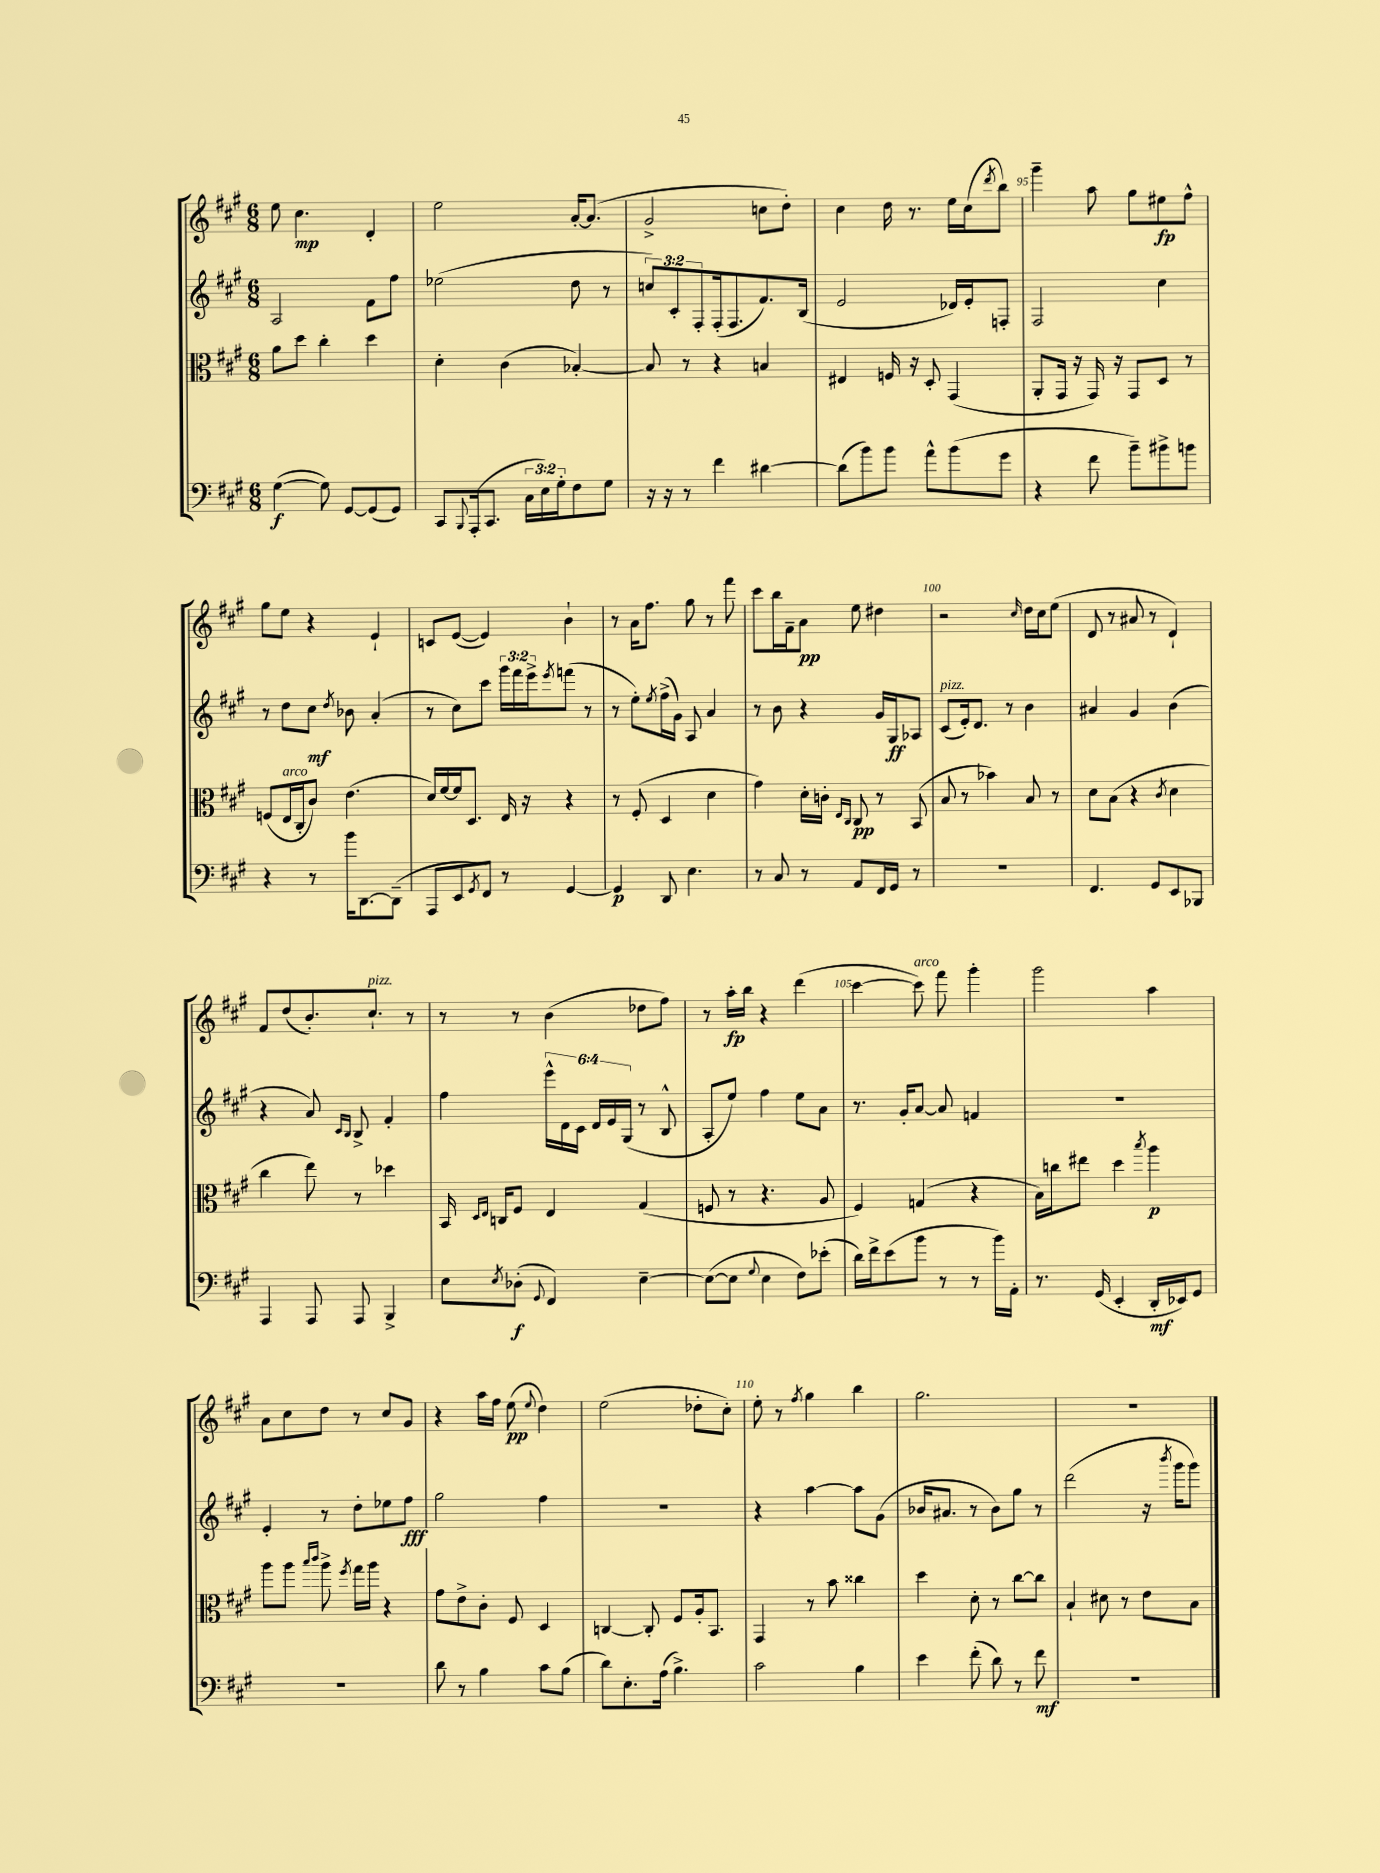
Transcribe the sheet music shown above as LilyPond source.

<<
\new StaffGroup <<
\new Staff = "s0" {
    \clef treble \key a \major \numericTimeSignature \time 6/8
    e''8 cis''4.\mp d'4-. |
    e''2 a'16~-. a'8.( |
    gis'2-> c''8 d''8-.) |
    cis''4 d''16 r8. e''16 cis''16( \acciaccatura { d'''8 } b''8) |
    gis'''4-- a''8 gis''8 eis''8\fp fis''8-^ |
    gis''8 e''8 r4 e'4-! |
    c'8 e'8~( e'4) b'4-! |
    r8 a'16 fis''8. gis''8 r8 fis'''8 |
    cis'''8 b''16 fis'16-- a'8\pp e''8 dis''4 |
    r2 \grace { cis''16 } d''16 cis''16 e''8( |
    d'8 r8 ais'8 r8 d'4-!) |
    fis'8 d''8( b'8.-.) cis''8.-!^\markup { \italic "pizz." } r8 |
    r8 r8 b'4( des''8 fis''8) |
    r8 a''16-.\fp b''16 r4 d'''4( |
    cis'''4~ cis'''8^\markup { \italic "arco" }) fis'''8 gis'''4-. |
    gis'''2 a''4 |
    a'8 cis''8 d''8 r8 cis''8 gis'8 |
    r4 a''16 fis''16 e''8\pp( \appoggiatura { e''8 } d''4) |
    e''2( des''8-. cis''8-.) |
    e''8-. r8 \acciaccatura { fis''8 } gis''4 b''4 |
    gis''2. |
    R2. \bar "|." |
}
\new Staff = "s1" {
    \clef treble \key a \major \numericTimeSignature \time 6/8 \override Staff.TupletNumber.text = #tuplet-number::calc-fraction-text
    a2 fis'8 fis''8 |
    ees''2( d''8 r8 |
    \tuplet 3/2 { c''8) cis'8-. fis8-. } fis16-.( fis8. fis'8.) b16( |
    e'2 des'16) e'16-. f8-. |
    fis2 cis''4 |
    r8 d''8 cis''8\mf \acciaccatura { d''8 } bes'8 a'4-.( |
    r8 cis''8) cis'''8 \tuplet 3/2 { gis'''16 fis'''16 e'''16-> } \acciaccatura { e'''8 } f'''8( r8 |
    r8 e''8-.) \acciaccatura { e''8 } fis''16->( gis'16) a8 a'4 |
    r8 b'8 r4 gis'16 gis16\ff aes8 |
    cis'8^\markup { \italic "pizz." }( e'16-.) d'8. r8 b'4 |
    ais'4 gis'4 b'4( |
    r4 a'8) \grace { cis'16 b16 } b8-> fis'4-. |
    fis''4 \tuplet 6/4 { e'''16-^ d'16 cis'16 d'16 e'16 gis16( } r8 b8-^ |
    a8-. e''8) fis''4 e''8 a'8 |
    r8. gis'16-. a'8~ a'8 f'4 |
    R2. |
    e'4-. r8 d''8-. ees''8 fis''8\fff |
    gis''2 fis''4 |
    r2. |
    r4 a''4~ a''8 gis'8( |
    bes'16 ais'8. r8 bes'8) gis''8 r8 |
    d'''2( r16 \acciaccatura { b'''8 } gis'''16 gis'''8) \bar "|." |
}
\new Staff = "s2" {
    \clef alto \key a \major \numericTimeSignature \time 6/8
    a'8 d''8 cis''4-. d''4 |
    d'4-. cis'4( bes4~-.) |
    bes8 r8 r4 b4 |
    eis4 f16 r16 d8-. gis,4( |
    a,8-. gis,16 r16 gis,16) r16 gis,8 d8 r8 |
    f8( e16^\markup { \italic "arco" } cis16-. cis'8) e'4.( |
    d'16) fis'16~ fis'16 d8. e16 r16 r4 |
    r8 fis8-.( d4 d'4 |
    gis'4) d'16-. c'16-. \grace { e16 cis16 } cis8\pp r8 b,8( |
    b8 r8 bes'4) b8 r8 |
    d'8 b8( r4 \acciaccatura { cis'8 } d'4 |
    cis''4 e''8) r8 des''4 |
    b,16 \grace { d16 e16 } c16 fis8 e4 gis4( |
    f8 r8 r4. a8 |
    fis4) g4( r4 |
    b16) c''16 eis''8 d''4 \acciaccatura { b''8 } a''4\p |
    a''8 a''8 \grace { b''16 cis'''16 } a''8-> \acciaccatura { fis''8 } gis''16 a''16 r4 |
    gis'8 e'8-> cis'8-. fis8 d4 |
    c4~ c8-. fis8 a16-. b,8. |
    gis,4 r8 b'8 cisis''4 |
    d''4 d'8-. r8 cis''8~ cis''8 |
    b4-! dis'8 r8 e'8 b8 \bar "|." |
}
\new Staff = "s3" {
    \clef bass \key a \major \numericTimeSignature \time 6/8 \override Staff.TupletNumber.text = #tuplet-number::calc-fraction-text
    gis4~\f( gis8) gis,8~ gis,8( gis,8) |
    cis,8 \appoggiatura { b,,8 } a,,16-.( cis,8. \tuplet 3/2 { cis16 e16) gis16-. } fis8 gis8 |
    r16 r16 r8 fis'4 dis'4~ |
    dis'8( b'8) b'8 a'8-^ b'8( gis'8 |
    r4 fis'8 b'8--) bis'8-> b'8 |
    r4 r8 b'16 d,8.~ d,8--( |
    a,,8 e,8 \acciaccatura { gis,8 } fis,8) r8 gis,4~ |
    gis,4\p d,8 e4. |
    r8 cis8 r8 a,8 fis,16 gis,16 r8 |
    R2. |
    fis,4. gis,8 e,8 bes,,8 |
    a,,4 a,,8 a,,8 b,,4-> |
    e8 \acciaccatura { e8 } des8-.\f( \appoggiatura { gis,8 } fis,4) e4~-- |
    e8~( e8 \appoggiatura { gis8 } e4 fis8) ees'8-.( |
    d'16) fis'16-> e'8( b'8 r8 r8 b'16) a,16-. |
    r8. gis,16( e,4-. d,16-.\mf ees,16) gis,8 |
    R2. |
    d'8 r8 b4 cis'8 b8( |
    d'8) e8.-. a16( b4.->) |
    cis'2 b4 |
    e'4 fis'8-.( d'8) r8 fis'8\mf |
    R2. \bar "|." |
}
>>
>>
\layout { \context { \Score currentBarNumber = #91 \override BarNumber.break-visibility = ##(#f #t #t) barNumberVisibility = #(every-nth-bar-number-visible 5) } }
